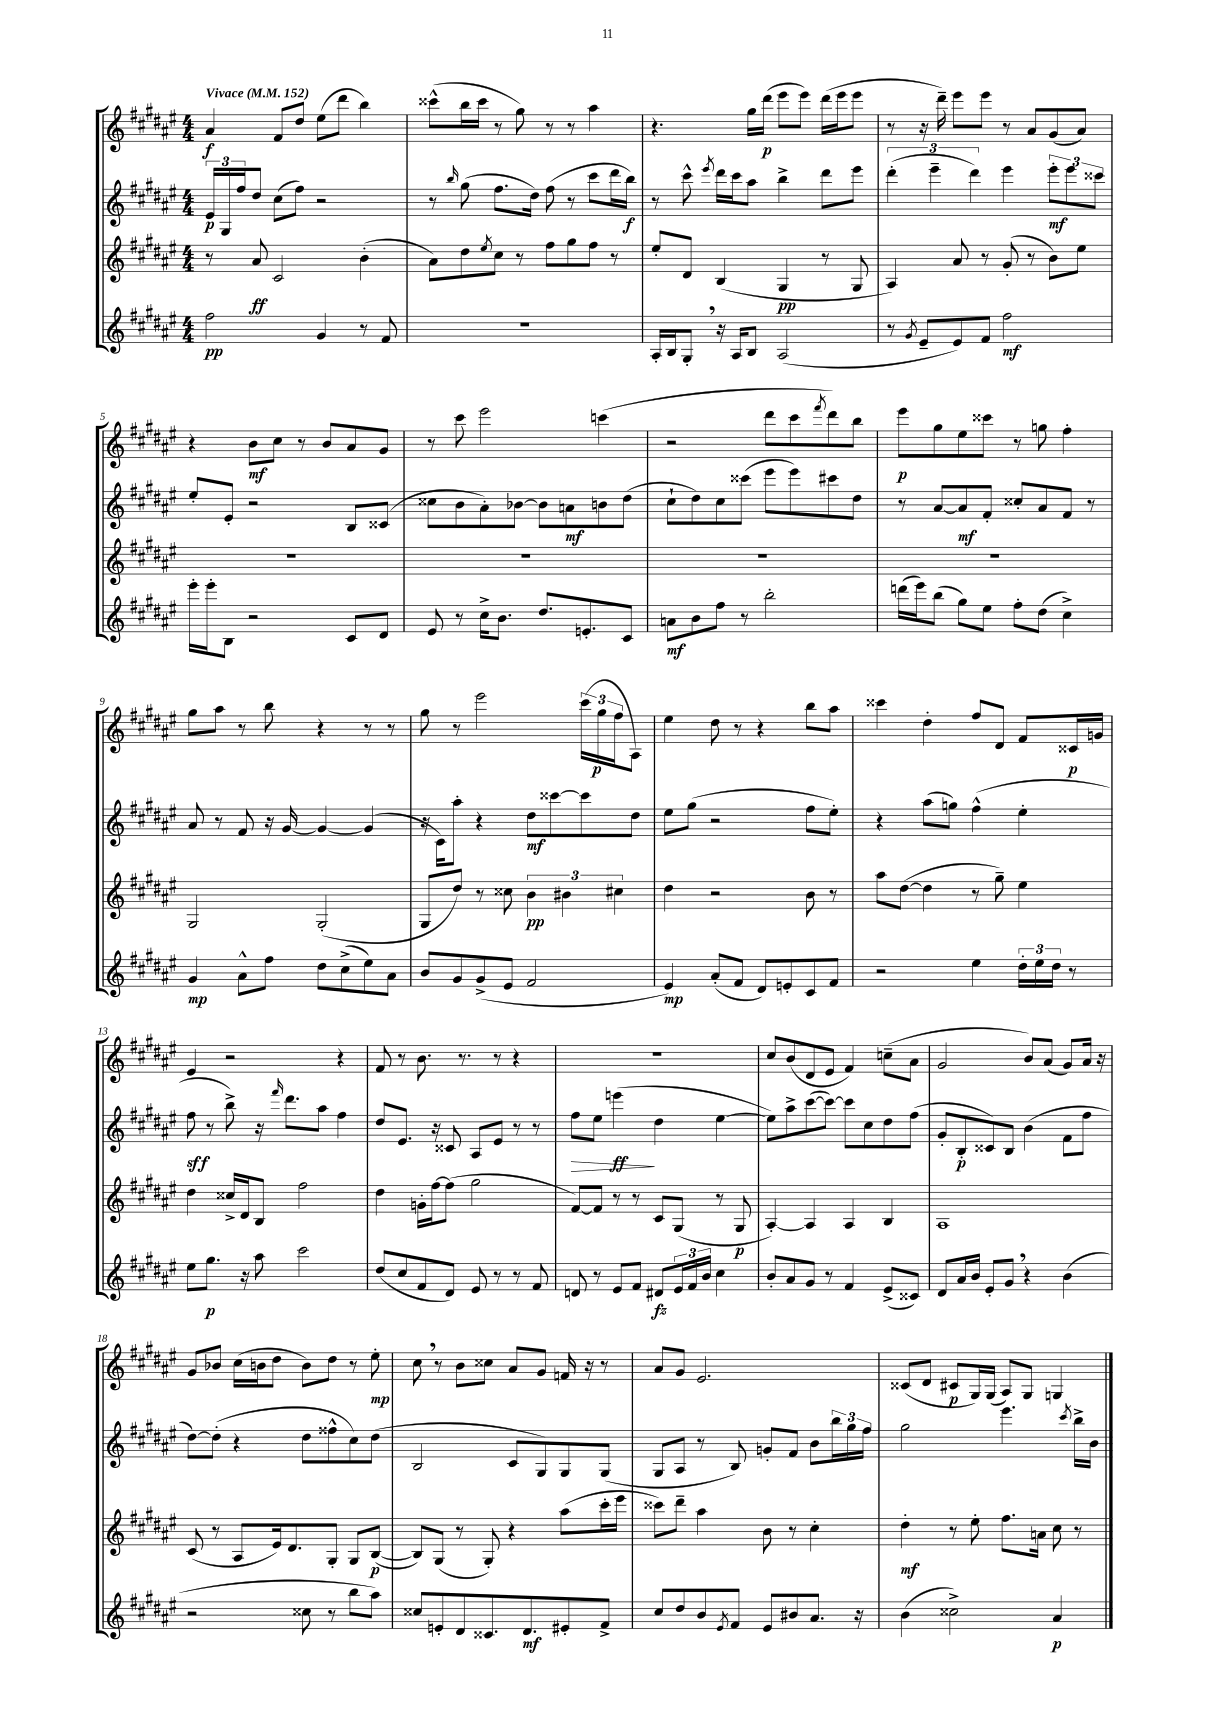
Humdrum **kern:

**kern	**kern	**kern	**kern
*staff4	*staff3	*staff2	*staff1
*clefG2	*clefG2	*clefG2	*clefG2
*k[f#c#g#d#a#e#]	*k[f#c#g#d#a#e#]	*k[f#c#g#d#a#e#]	*k[f#c#g#d#a#e#]
*M4/4	*M4/4	*M4/4	*M4/4
*MM152	*MM152	*MM152	*MM152
2ff#\	8r	24e#/LL	4a#/
.	.	24G#/	.
.	.	24ff#/J	.
.	8a#/	8dd#/J	.
.	2c#/	(8cc#\L	8f#/L
.	.	8ff#\J)	8dd#/J
4g#/	.	2r	(8ee#\L
.	.	.	8ddd#\J
8r	(4b'\	.	4bb\)
8f#/	.	.	.
=	=	=	=
1r	8a#\L)	8r	(8ccc##^^\L
.	.	16qqbb/	.
.	8dd#\	(8gg#\	16bb\L
.	.	.	16ccc##\JJ
.	8qee#/	.	.
.	8cc#\J	8.ff#\L	8r
.	8r	.	8gg#\)
.	.	16dd#\Jk)	.
.	8ff#\L	(8ff#\	8r
.	8gg#\	8r	8r
.	8ff#\J	8ccc#\L	4aa#\
.	8r	16ddd#\L	.
.	.	16bb\JJ)	.
=	=	=	=
16A#'/LL	8ee#'/L	8r	4.r
16B/J	.	.	.
8G#'/J	8d#/J	8ccc#^^\	.
.	.	8qeee#/	.
16r	(4B/	16ddd#\LL	.
16A#/LK	.	16ccc#\J	.
8B/J	.	8aa#\J	16gg#\LL
.	.	.	(16ddd#\JJ
(2A#/	4G#/	4bb^\	8eee#\L
.	.	.	8eee#\J)
.	8r	8ddd#\L	(16ddd#\LL
.	.	.	16eee#\J
.	8G#/	8eee#\J	8eee#\J
=	=	=	=
8r	4A#/)	(6ddd#'\	8r
8qg#/	.	.	.
8e#~/L	.	.	16r
.	.	6eee#~\	.
.	.	.	16ddd#~\)
8e#/)	8a#/	.	8eee#\L
.	.	6ddd#\)	.
8f#/J	8r	.	8eee#\J
2ff#\	(8g#'/	4eee#\	8r
.	8r	.	8a#/L
.	8b\L)	12eee#'\L	(8g#/
.	.	12eee#\	.
.	8ee#\J	.	8a#/J)
.	.	12ccc##\J	.
=	=	=	=
16eee#'\LL	1r	8ee#'/L	4r
16eee#'\J	.	.	.
8B\J	.	8e#'/J	.
2r	.	2r	8b\L
.	.	.	8cc#\J
.	.	.	8r
.	.	.	8b/L
8c#/L	.	8B/L	8a#/
8d#/J	.	(8c##/J	8g#/J
=	=	=	=
8e#/	1r	8cc##\L	8r
8r	.	8b\	8ccc#\
16cc#^\LK	.	8a#'\)	2eee#\
8.b\J	.	.	.
.	.	[8b-\J	.
8.dd#/L	.	8b-\]L	.
.	.	8a\	.
8.e'/	.	.	.
.	.	8b\	(4ccc\
8c#/J	.	(8dd#\J	.
=	=	=	=
8a\L	1r	8cc#`\L	2r
8b\	.	8dd#\)	.
8ff#\J	.	8cc#\	.
8r	.	(8ccc##\J	.
2bb'\	.	8eee#\L	8ddd#\L
.	.	8eee#\)	8ccc#\
.	.	.	8qfff#/
.	.	8ccc#\	8ddd#\)
.	.	8dd#\J	8bb\J
=	=	=	=
(16ddd\LL	1r	8r	8eee#\L
16eee#\J)	.	.	.
(8bb\J	.	[8a#/L	8gg#\
8gg#\L)	.	8a#/]	8ee#\
8ee#\J	.	8f#'/J	8ccc##\J
8ff#'\L	.	8cc##'/L	8r
(8dd#\J	.	8a#/	8gg\
4cc#^\)	.	8f#/J	4ff#'\
.	.	8r	.
=	=	=	=
4g#/	2G#/	8a#/	8gg#\L
.	.	8r	8aa#\J
8a#^^\L	.	8f#/	8r
8ff#\J	.	16r	8bb\
.	.	[16g#/	.
8dd#\L	(2G#'/	4g#/_	4r
(8cc#^\	.	.	.
8ee#\)	.	(4g#/]	8r
8a#\J	.	.	8r
=	=	=	=
8b/L	8G#/L	16r	8gg#\
.	.	16c#\LK)	.
8g#/	8dd#/J)	8aa#'\J	8r
(8g#^/	8r	4r	2eee#\
8e#/J	8cc##\	.	.
2f#/	6b\	8dd#\L	.
.	.	[8ccc##\	.
.	6b#\	.	.
.	.	8ccc##\]	(24ccc#\LL
.	.	.	24gg#\
.	6cc#\	.	24ff#\J
.	.	8dd#\J	8A#\J)
=	=	=	=
4e#/)	4dd#\	8ee#\L	4ee#\
.	.	(8gg#\J	.
(8a#'/L	2r	2r	8dd#\
8f#/J	.	.	8r
8d#/L)	.	.	4r
8e'/	.	.	.
8c#/	8b\	8ff#\L	8bb\L
8f#/J	8r	8ee#'\J)	8aa#\J
=	=	=	=
2r	8aa#\L	4r	4ccc##\
.	([8dd#\J	.	.
.	4dd#\]	(8aa#\L	4dd#'\
.	.	8gg\J)	.
4ee#\	8r	(4ff#^^\	8ff#/L
.	8gg#~\)	.	8d#/J
24dd#'\LL	4ee#\	4ee#'\	8f#/L
24ee#\	.	.	.
24dd#\JJ	.	.	.
8r	.	.	16c##/L
.	.	.	16g/JJ
=	=	=	=
8ee#\L	4dd#\	8ff#\	4e#/
8.gg#\J	.	8r	.
.	16cc##^/LL	8bb^\)	2r
16r	16d#/J	.	.
8aa#\	8B/J	16r	.
.	.	16qqfff#/	.
.	.	8.ddd#\L	.
2ccc#\	2ff#\	.	.
.	.	8aa#\J	.
.	.	4ff#\	4r
=	=	=	=
(8dd#/L	4dd#\	8dd#/L	8f#/
8cc#/	.	8.e#/J	8r
8f#/	16g'\LL	.	8.b\
.	[16ff#\J	16r	.
8d#/J)	(8ff#\]J	8c##/	.
.	.	.	8.r
8e#/	2gg#\	8A#/L	.
8r	.	8e#/J	8r
8r	.	8r	4r
8f#/	.	8r	.
=	=	=	=
8d/	[8f#/L)	8ff#\L	1r
8r	8f#/]J	8ee#\J	.
8e#/L	8r	(4eee\	.
8f#/J	8r	.	.
8d#/L	8c#/L	4dd#\	.
24e#/L	(8G#/J	.	.
24f#/	.	.	.
24b/JJ	.	.	.
4cc#\	8r	[4ee#\	.
.	8G#/	.	.
=	=	=	=
8b'/L	[4A#'/)	8ee#\]L)	8cc#/L
8a#/	.	8aa#^\	(8b/
8g#/J	4A#/]	([8ccc#\	8d#/
8r	.	8ccc#\_J)	8e#/J
4f#/	4A#/	8ccc#\]L	4f#/)
.	.	8cc#\	.
(8e#^/L	4B/	8dd#\	(8cc~\L
8c##/J)	.	(8ff#\J	8a#\J
=	=	=	=
8d#/L	1A#	8g#'/L	2g#/
16a#/L	.	8B'/	.
16b/JJ	.	.	.
8e#'/L	.	8c##/)	.
8g#/J	.	8B/J	.
4r	.	(4b\	8b/L)
.	.	.	(8a#/J
(4b\	.	8f#\L	8g#/L)
.	.	8ff#\J	16a#/Jk
.	.	.	16r
=	=	=	=
2r	(8c#/	[8dd#\L)	8g#/L
.	8r	(8dd#'\]J	8b-/J
.	8A#/L	4r	(16cc#\LL
.	.	.	16b\J
.	16e#/k)	.	8dd#\J
.	8.d#/	.	.
8cc##\	.	8dd#\L	8b\L)
8r	8G#'/J	8ff##^^\	8dd#\J
8bb\L	8G#/L	8cc#\)	8r
8aa#\J)	([8B/J	(8dd#\J	8ee#'\
=	=	=	=
8cc##/L	8B/]L)	2B/	8cc#\
8e'/	(8G#/J	.	8r
8d#/	8r	.	8b\L
8.c##/	8G#'/)	.	8cc##\J
.	4r	8c#/L	8a#/L
8.d#/	.	.	.
.	.	8G#/)	8g#/J
8e#'/	(8aa#\L	8G#/	16f/
.	.	.	16r
8f#^/J	16ccc#'\L	(8G#/J	8r
.	16eee#\JJ	.	.
=	=	=	=
8cc#/L	8ccc##\L)	8G#/L	8a#/L
8dd#/	8ddd#~\J	8A#/J	8g#/J
8b/	4aa#\	8r	2.e#/
8qe#/	.	.	.
8f#/J	.	8B/)	.
8e#/L	8b\	8g'/L	.
8b#/	8r	8f#/J	.
8.a#/J	4cc#'\	8b\L	.
.	.	24bb\L	.
.	.	24gg#\	.
16r	.	.	.
.	.	24ff#\JJ	.
=	=	=	=
(4b\	4dd#'\	2gg#\	(8c##/L
.	.	.	8d#/J
2cc##^\)	8r	.	8c#/L
.	8ee#'\	.	16G#/L)
.	.	.	(16G#/JJ
.	8.ff#\L	4.eee#\	8A#/L)
.	.	.	8G#/J
.	16a\Jk	.	.
4a#/	8cc#\	.	4G/
.	.	8qccc#/	.
.	8r	16bb^\LL	.
.	.	16b\JJ	.
==	==	==	==
*-	*-	*-	*-
